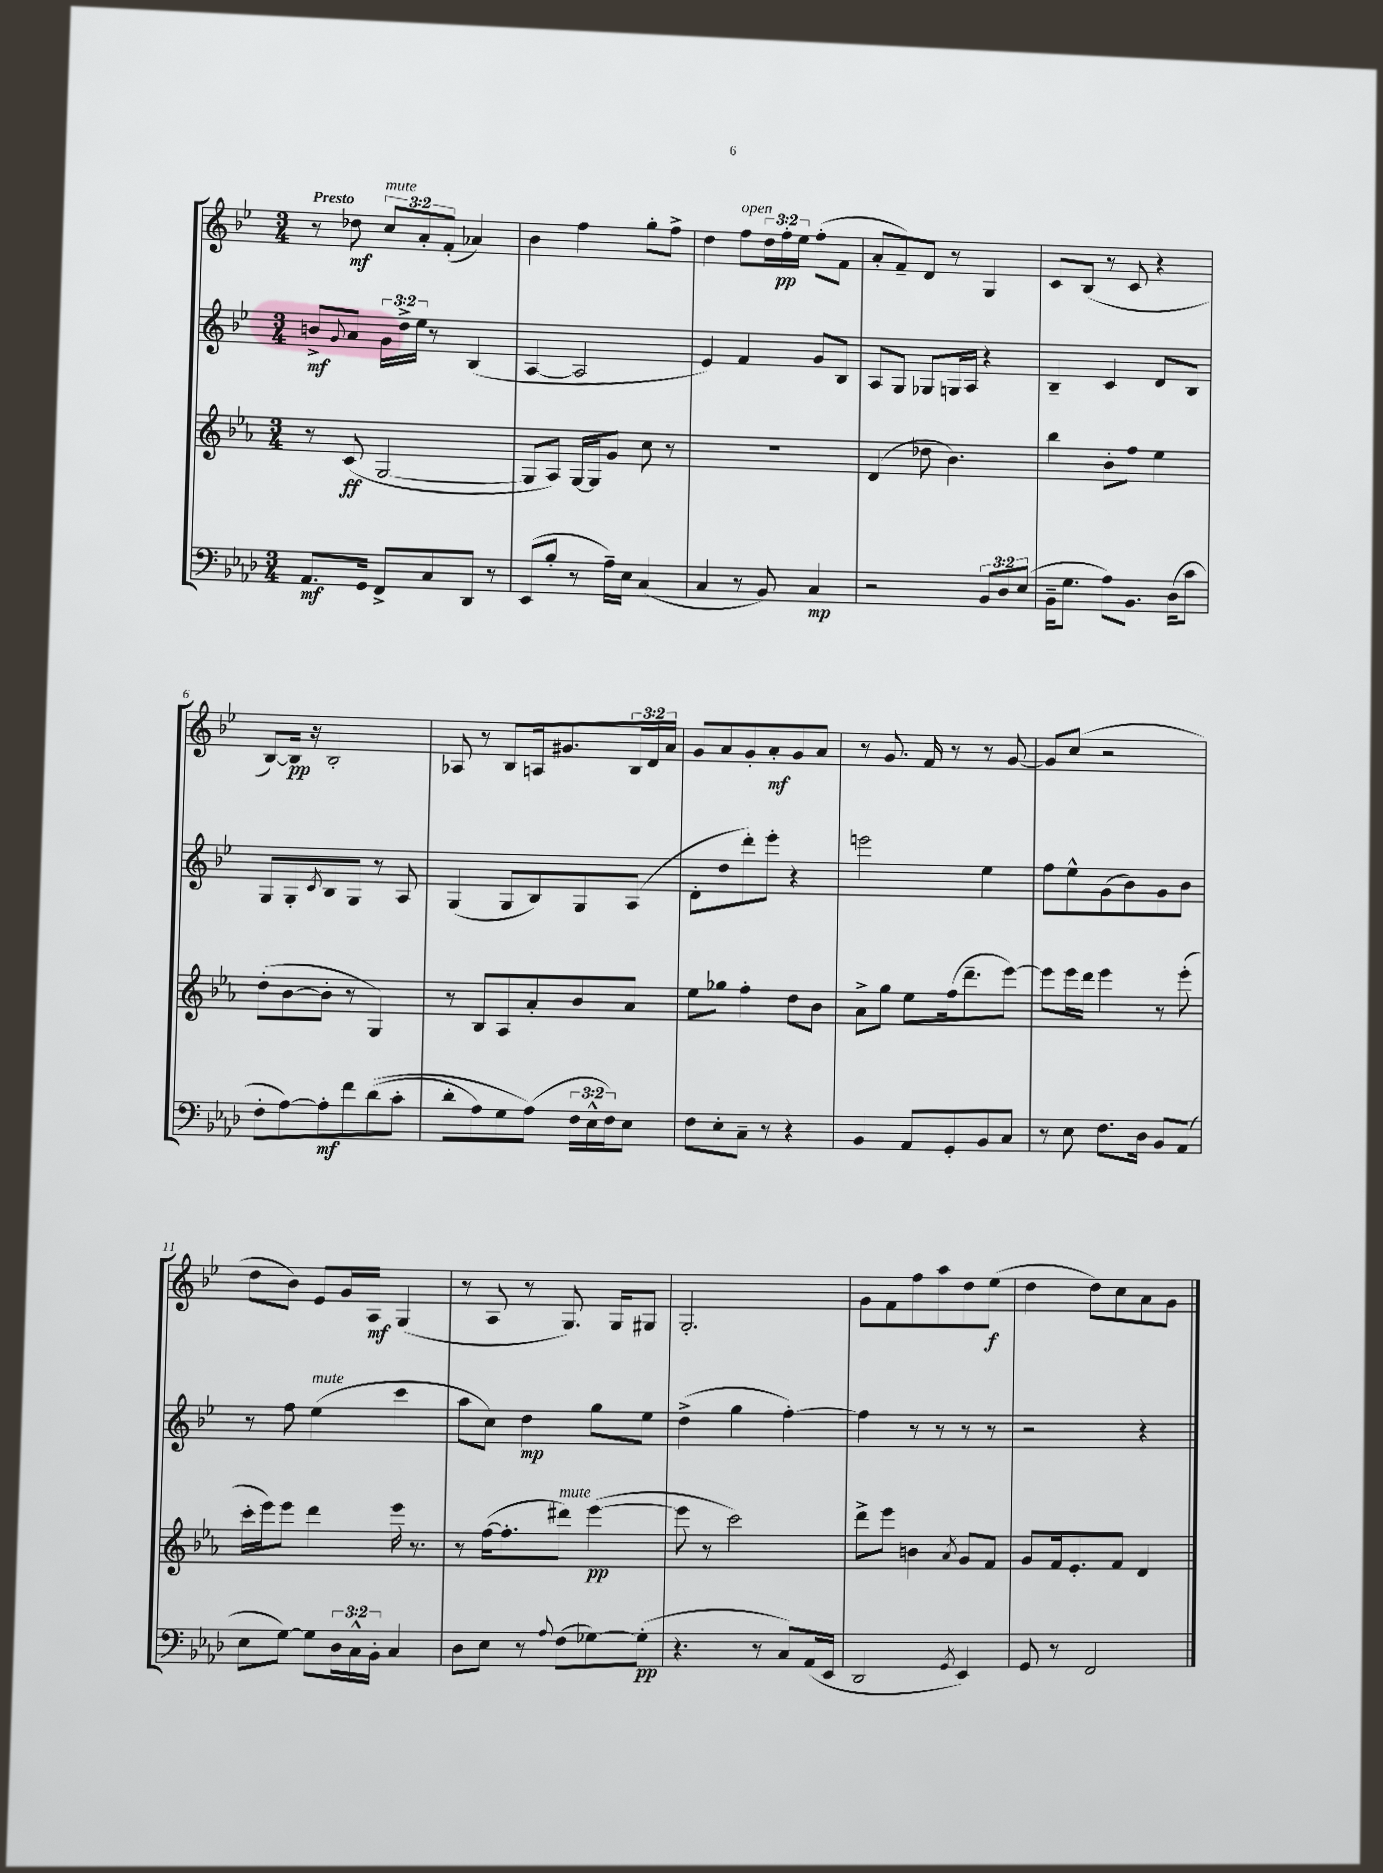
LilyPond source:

<<
\new StaffGroup <<
\new Staff = "s0" {
    \clef treble \key bes \major \numericTimeSignature \time 3/4 \override Staff.TupletNumber.text = #tuplet-number::calc-fraction-text \tempo "Presto"
    r8 des''8\mf \tuplet 3/2 { c''8^\markup { \italic "mute" } a'8-. f'8-.( } aes'4) |
    bes'4 f''4 g''8-. f''8-> |
    d''4 f''8^\markup { \italic "open" } \tuplet 3/2 { d''16 f''16-.\pp ees''16 } f''8-.( f'8 |
    a'8-. f'8--) d'8 r8 g4 |
    c'8 bes8( r8 c'8 r4 |
    bes8~) bes16\pp r16 bes2-. |
    aes8 r8 bes8 a16 gis'8. \tuplet 3/2 { bes16 d'16 a'16 } |
    g'8 a'8 g'8-. a'8-.\mf g'8 a'8 |
    r8 g'8. f'16 r8 r8 g'8~ |
    g'8 c''8( r2 |
    d''8 bes'8) ees'8 g'16 a16\mf g4( |
    r8 a8 r8 g8.) g16 gis8 |
    g2.-. |
    g'8 f'8 f''8 a''8 d''8 ees''8\f( |
    d''4 d''8) c''8 a'8 g'8 \bar "|." |
}
\new Staff = "s1" {
    \clef treble \key bes \major \numericTimeSignature \time 3/4 \override Staff.TupletNumber.text = #tuplet-number::calc-fraction-text
    b'8->\mf \appoggiatura { g'8 } a'8 \tuplet 3/2 { g'16 d''16-> ees''16 } r8 bes4( |
    a4~ a2 |
    ees'4) f'4 g'8 bes8 |
    a8 g8 ges8 g16 a16 r4 |
    bes4-- c'4 d'8 bes8 |
    g8 g8-. \acciaccatura { c'8 } bes8 g8 r8 a8 |
    g4( g8 bes8) g8 a8( |
    d'8-. d''8 d'''8-.) ees'''8-. r4 |
    e'''2 ees''4 |
    f''8 ees''8-^ g'8( bes'8) g'8 bes'8 |
    r8 f''8 ees''4^\markup { \italic "mute" }( c'''4 |
    a''8 c''8) d''4\mp g''8 ees''8 |
    d''4->( g''4 f''4~-.) |
    f''4 r8 r8 r8 r8 |
    r2 r4 \bar "|." |
}
\new Staff = "s2" {
    \clef treble \key ees \major \numericTimeSignature \time 3/4
    r8 c'8\ff( g2~ |
    g8 aes8) g16~ g16 g'8 c''8 r8 |
    R2. |
    d'4( des''8 bes'4.) |
    bes''4 bes'8-. f''8 ees''4 |
    d''8-.( bes'8~ bes'8-. r8 g4) |
    r8 bes8 aes8 aes'8-. bes'8 aes'8 |
    ees''8 ges''8 f''4-. d''8 bes'8 |
    aes'8-> g''8 ees''8 f''16( d'''8.-- ees'''8~) |
    ees'''8 ees'''16 d'''16 ees'''4 r8 ees'''8-.( |
    c'''16-. ees'''16) ees'''8 d'''4 ees'''16 r8. |
    r8 f''16~( f''8.-. dis'''8^\markup { \italic "mute" }) ees'''4~\pp( |
    ees'''8 r8 c'''2) |
    d'''8-> ees'''8 b'4 \acciaccatura { aes'8 } g'8 f'8 |
    g'8 f'16 ees'8.-. f'8 d'4 \bar "|." |
}
\new Staff = "s3" {
    \clef bass \key aes \major \numericTimeSignature \time 3/4 \override Staff.TupletNumber.text = #tuplet-number::calc-fraction-text
    aes,8.\mf g,16 f,8-> c8 des,8 r8 |
    ees,8( bes8-. r8 aes16--) ees16 c4( |
    c4 r8 bes,8) c4\mp |
    r2 \tuplet 3/2 { bes,8 des8 ees8( } |
    bes,16-- g8. aes8) bes,8. des16( c'8 |
    f8-. aes8~) aes8-.\mf f'8 des'8(\( c'8-. |
    des'8-. aes8) g8 aes8(\) \tuplet 3/2 { f16 ees16-^ f16) } ees8 |
    f8 ees8-. c8-- r8 r4 |
    bes,4 aes,8 g,8-. bes,8 c8 |
    r8 ees8 f8. des16 bes,8 aes,8( |
    ees8 g8~) g8 \tuplet 3/2 { des16 c16-^ bes,16-. } c4 |
    des8 ees8 r8 \appoggiatura { aes8 } f8( ges8~) ges8-.\pp( |
    r4. r8 c8) aes,16( ees,16 |
    des,2 \acciaccatura { g,8 } ees,4) |
    g,8 r8 f,2 \bar "|." |
}
>>
>>
